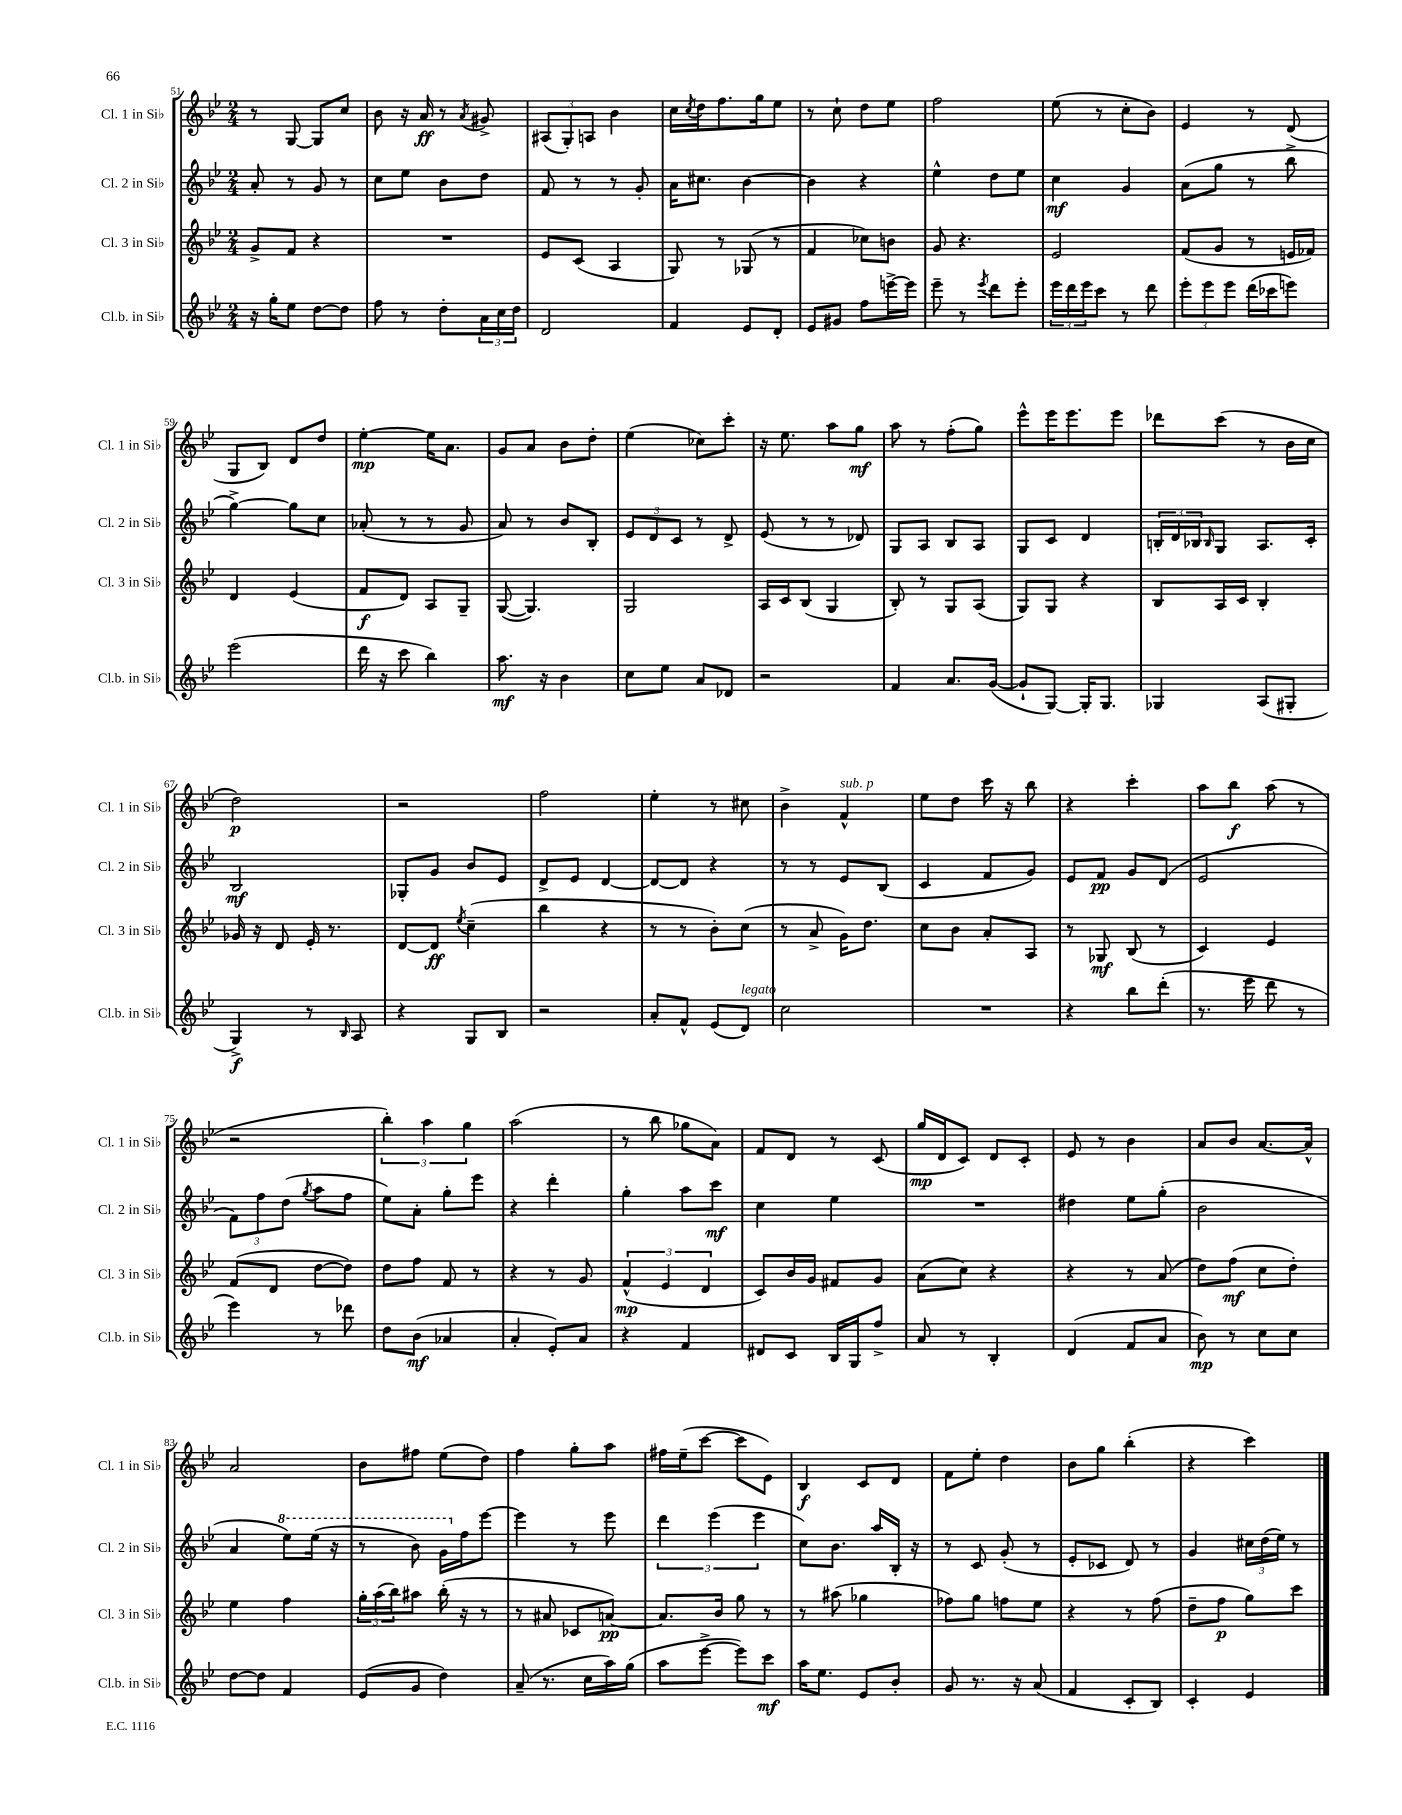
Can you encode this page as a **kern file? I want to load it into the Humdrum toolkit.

**kern	**dynam	**kern	**dynam	**kern	**dynam	**kern	**dynam
*part4	*part4	*part3	*part3	*part2	*part2	*part1	*part1
*staff4	*staff4	*staff3	*staff3	*staff2	*staff2	*staff1	*staff1
*I"Cl.b. in Si♭	*	*I"Cl. 3 in Si♭	*	*I"Cl. 2 in Si♭	*	*I"Cl. 1 in Si♭	*
*I'Cl.b. in Si♭	*	*I'Cl. 3 in Si♭	*	*I'Cl. 2 in Si♭	*	*I'Cl. 1 in Si♭	*
*clefG2	*	*clefG2	*	*clefG2	*	*clefG2	*
*k[b-e-]	*	*k[b-e-]	*	*k[b-e-]	*	*k[b-e-]	*
*M2/4	*	*M2/4	*	*M2/4	*	*M2/4	*
=51	=51	=51	=51	=51	=51	=51	=51
16r	.	8g^/L	.	8a'/	.	8r	.
16gg'\KL	.	.	.	.	.	.	.
8ee-\J	.	8f/J	.	8r	.	[8G/	.
[8dd\L	.	4r	.	8g/	.	8G/L]	.
8dd\J]	.	.	.	8r	.	8cc/J	.
=52	=52	=52	=52	=52	=52	=52	=52
8ff\	.	2r	.	8cc\L	.	8b-\	.
8r	.	.	.	8ee-\J	.	16r	.
.	.	.	.	.	.	16a/	ff
8dd'\L	.	.	.	8b-\L	.	8r	.
.	.	.	.	.	.	8qa/	.
24a\L	.	.	.	8dd\J	.	8g#X^/	.
24cc\	.	.	.	.	.	.	.
24dd\JJ	.	.	.	.	.	.	.
=53	=53	=53	=53	=53	=53	=53	=53
2d/	.	8e-/L	.	8f/	.	(12A#X/L	.
.	.	.	.	.	.	12G'/)	.
.	.	(8c/J	.	8r	.	.	.
.	.	.	.	.	.	12An/J	.
.	.	4A/	.	8r	.	4b-\	.
.	.	.	.	8g'/	.	.	.
=54	=54	=54	=54	=54	=54	=54	=54
4f/	.	8G/)	.	16a\KL	.	16cc\LL	.
.	.	.	.	.	.	8qcc/	.
.	.	.	.	8.cc#X\J	.	16dd\J	.
.	.	8r	.	.	.	8.ff\	.
8e-/L	.	(8G-X/	.	[4b-\	.	.	.
.	.	.	.	.	.	16gg\k	.
8d'/J	.	8r	.	.	.	8ee-\J	.
=55	=55	=55	=55	=55	=55	=55	=55
8e-/L	.	4f/	.	4b-\]	.	8r	.
8g#X/J	.	.	.	.	.	8cc`\	.
8ff\L	.	8cc-X\L)	.	4r	.	8dd\L	.
[16eeen^\L	.	8bn\J	.	.	.	8ee-\J	.
16eee\JJ]	.	.	.	.	.	.	.
=56	=56	=56	=56	=56	=56	=56	=56
8eee-~\	.	8g/	.	4ee-^^\	.	2ff\	.
8r	.	4.r	.	.	.	.	.
8qeee-/	.	.	.	.	.	.	.
8ddd\L	.	.	.	8dd\L	.	.	.
8eee-'\J	.	.	.	8ee-\J	.	.	.
=57	=57	=57	=57	=57	=57	=57	=57
24eee-\LL	.	2e-/	.	4cc\	mf	(8ee-\	.
24ddd\	.	.	.	.	.	.	.
24eee-\J	.	.	.	.	.	.	.
8ccc\J	.	.	.	.	.	8r	.
8r	.	.	.	4g/	.	8cc'\L	.
8ddd\	.	.	.	.	.	8b-\J)	.
=58	=58	=58	=58	=58	=58	=58	=58
12eee-'\L	.	(8f/L	.	(8a\L	.	4e-/	.
12eee-\	.	.	.	.	.	.	.
.	.	8g/J	.	8gg\J	.	.	.
12eee-\J	.	.	.	.	.	.	.
(16ddd\LL	.	8r	.	8r	.	8r	.
16ccc-X\J	.	.	.	.	.	.	.
8eeen\J)	.	16en/LL	.	8bb-^\	.	(8d/	.
.	.	16f-X/JJ)	.	.	.	.	.
!!LO:LB:g=z
=59	=59	=59	=59	=59	=59	=59	=59
(2eee-\	.	4d/	.	[4gg^\)	.	8G/L	.
.	.	.	.	.	.	8B-/J)	.
.	.	(4e-/	.	8gg\L]	.	8d/L	.
.	.	.	.	8cc\J	.	8dd/J	.
=60	=60	=60	=60	=60	=60	=60	=60
16ddd\	.	8f/L	f	(8a-X'/	.	[4ee-'\	mp
16r	.	.	.	.	.	.	.
8ccc\	.	8d/J)	.	8r	.	.	.
4bb-\)	.	8A/L	.	8r	.	16ee-\KL]	.
.	.	.	.	.	.	8.a\J	.
.	.	8G~/J	.	8g/	.	.	.
=61	=61	=61	=61	=61	=61	=61	=61
8.aa\	mf	([8G/	.	8a/)	.	8g/L	.
.	.	4.G/])	.	8r	.	8a/J	.
16r	.	.	.	.	.	.	.
4b-\	.	.	.	8b-/L	.	8b-\L	.
.	.	.	.	8B-'/J	.	8dd'\J	.
=62	=62	=62	=62	=62	=62	=62	=62
8cc\L	.	2G/	.	12e-/L	.	(4ee-\	.
.	.	.	.	12d/	.	.	.
8ee-\J	.	.	.	.	.	.	.
.	.	.	.	12c/J	.	.	.
8a/L	.	.	.	8r	.	8cc-X\L)	.
8d-X/J	.	.	.	8d^/	.	8ccc'\J	.
=63	=63	=63	=63	=63	=63	=63	=63
2r	.	16A/LL	.	(8e-/	.	16r	.
.	.	16c/J	.	.	.	8.ee-\	.
.	.	(8B-/J	.	8r	.	.	.
.	.	4G/	.	8r	.	8aa\L	.
.	.	.	.	8d-X/)	.	8gg\J	mf
=64	=64	=64	=64	=64	=64	=64	=64
4f/	.	8B-'/)	.	8G/L	.	8aa\	.
.	.	8r	.	8A/J	.	8r	.
8.a/L	.	8G/L	.	8B-/L	.	(8ff'\L	.
.	.	(8A/J	.	8A/J	.	8gg\J)	.
([16g/Jk	.	.	.	.	.	.	.
=65	=65	=65	=65	=65	=65	=65	=65
8g`/L]	.	8G/L)	.	8G/L	.	8eee-^^\L	.
[8G/J)	.	8G/J	.	8c/J	.	16eee-\K	.
.	.	.	.	.	.	8.eee-\	.
16G'/KL]	.	4r	.	4d/	.	.	.
8.G/J	.	.	.	.	.	.	.
.	.	.	.	.	.	8eee-\J	.
=66	=66	=66	=66	=66	=66	=66	=66
4G-X/	.	8B-/L	.	24Bn'/LL	.	8ddd-X\L	.
.	.	.	.	24d/	.	.	.
.	.	.	.	24B-X/J	.	.	.
.	.	.	.	16qqB-/	.	.	.
.	.	16A/L	.	8G/J	.	(8ccc\J	.
.	.	16c/JJ	.	.	.	.	.
(8A/L	.	4B-'/	.	8.A/L	.	8r	.
8G#X'/J	.	.	.	.	.	16b-\LL	.
.	.	.	.	16c'/Jk	.	16cc\JJ	.
!!LO:LB:g=z
=67	=67	=67	=67	=67	=67	=67	=67
4G^/)	f	16g-X/	.	2B-/	mf	2dd\)	p
.	.	16r	.	.	.	.	.
.	.	8d/	.	.	.	.	.
8r	.	16e-'/	.	.	.	.	.
.	.	8.r	.	.	.	.	.
16qqB-/	.	.	.	.	.	.	.
8A/	.	.	.	.	.	.	.
=68	=68	=68	=68	=68	=68	=68	=68
4r	.	[8d/L	.	8G-X'/L	.	2r	.
.	.	8d/J]	ff	8g/J	.	.	.
.	.	8qee-/	.	.	.	.	.
8G/L	.	(4cc~\	.	8b-/L	.	.	.
8B-/J	.	.	.	8e-/J	.	.	.
=69	=69	=69	=69	=69	=69	=69	=69
2r	.	4bb-\	.	8d^/L	.	2ff\	.
.	.	.	.	8e-/J	.	.	.
.	.	4r	.	[4d/	.	.	.
=70	=70	=70	=70	=70	=70	=70	=70
8a'/L	.	8r	.	8d/L_	.	4ee-'\	.
8f^^/J	.	8r	.	8d/J]	.	.	.
(8e-/L	.	8b-'\L)	.	4r	.	8r	.
!LO:TX:a:i:t=legato	!	!	!	!	!	!	!
8d/J)	.	(8cc\J	.	.	.	8cc#X\	.
=71	=71	=71	=71	=71	=71	=71	=71
2cc\	.	8r	.	8r	.	4b-^\	.
.	.	8a^/	.	8r	.	.	.
!	!	!	!	!	!	!LO:TX:a:i:t=sub. p	!
.	.	16g\KL)	.	8e-/L	.	4f^^/	.
.	.	8.dd\J	.	.	.	.	.
.	.	.	.	(8B-/J	.	.	.
=72	=72	=72	=72	=72	=72	=72	=72
2r	.	8cc\L	.	4c/	.	8ee-\L	.
.	.	8b-\J	.	.	.	8dd\J	.
.	.	8a'/L	.	8f/L	.	16ccc\	.
.	.	.	.	.	.	16r	.
.	.	8A/J	.	8g/J)	.	8bb-\	.
=73	=73	=73	=73	=73	=73	=73	=73
4r	.	8r	.	8e-/L	.	4r	.
.	.	8G-X/	mf	8f/J	pp	.	.
8bb-\L	.	(8B-/	.	8g/L	.	4ccc'\	.
(8ddd'\J	.	8r	.	(8d/J	.	.	.
=74	=74	=74	=74	=74	=74	=74	=74
8.r	.	4c/)	.	2e-/	.	8aa\L	.
.	.	.	.	.	.	8bb-\J	f
16eee-\	.	.	.	.	.	.	.
8ddd\	.	4e-/	.	.	.	(8aa\	.
8r	.	.	.	.	.	8r	.
!!LO:LB:g=z
=75	=75	=75	=75	=75	=75	=75	=75
4eee-\)	.	(8f/L	.	12f\L)	.	2r	.
.	.	.	.	12ff\	.	.	.
.	.	8d/J	.	.	.	.	.
.	.	.	.	(12dd\J	.	.	.
.	.	.	.	8qgg/	.	.	.
8r	.	[8dd\L	.	8aa\L	.	.	.
8ddd-X\	.	8dd\J])	.	8ff\J	.	.	.
=76	=76	=76	=76	=76	=76	=76	=76
8dd\L	.	8dd\L	.	8ee-\L)	.	6bb-'\)	.
(8b-\J	mf	8ff\J	.	8a'\J	.	.	.
.	.	.	.	.	.	6aa\	.
4a-X/	.	8f/	.	8gg'\L	.	.	.
.	.	.	.	.	.	6gg\	.
.	.	8r	.	8eee-\J	.	.	.
=77	=77	=77	=77	=77	=77	=77	=77
4a'/	.	4r	.	4r	.	(2aa\	.
8e-'/L)	.	8r	.	4ddd'\	.	.	.
8a/J	.	8g/	.	.	.	.	.
=78	=78	=78	=78	=78	=78	=78	=78
4r	.	(6f^^/	mp	4gg'\	.	8r	.
.	.	.	.	.	.	8bb-\	.
.	.	6e-/	.	.	.	.	.
4f/	.	.	.	8aa\L	.	8gg-X\L	.
.	.	6d/	.	.	.	.	.
.	.	.	.	8ccc\J	mf	8a\J)	.
=79	=79	=79	=79	=79	=79	=79	=79
8d#X/L	.	8c/L)	.	4cc\	.	8f/L	.
8c/J	.	16b-/L	.	.	.	8d/J	.
.	.	16g/JJ	.	.	.	.	.
16B-/LL	.	8f#X/L	.	4ee-\	.	8r	.
16G/J	.	.	.	.	.	.	.
8ff^/J	.	8g/J	.	.	.	(8c/	.
=80	=80	=80	=80	=80	=80	=80	=80
8a/	.	(8a\L	.	2r	.	16gg/LL	mp
.	.	.	.	.	.	16d/J	.
8r	.	8cc\J)	.	.	.	8c/J)	.
4B-'/	.	4r	.	.	.	8d/L	.
.	.	.	.	.	.	8c'/J	.
=81	=81	=81	=81	=81	=81	=81	=81
(4d/	.	4r	.	4dd#X\	.	8e-/	.
.	.	.	.	.	.	8r	.
8f/L	.	8r	.	8ee-\L	.	4b-\	.
8a/J	.	(8a/	.	(8gg'\J	.	.	.
=82	=82	=82	=82	=82	=82	=82	=82
8b-\)	mp	8dd\L)	.	2b-\	.	8a/L	.
8r	.	(8ff\J	mf	.	.	8b-/J	.
8cc\L	.	8cc\L	.	.	.	[8.a/L	.
8cc\J	.	8dd'\J)	.	.	.	.	.
.	.	.	.	.	.	16a^^/Jk]	.
!!LO:LB:g=z
=83	=83	=83	=83	=83	=83	=83	=83
[8dd\L	.	4ee-\	.	4a/	.	2a/	.
8dd\J]	.	.	.	.	.	.	.
*	*	*	*	*8va	*	*	*
4f/	.	4ff\	.	8eee-\L)	.	.	.
.	.	.	.	(16eee-\Jk	.	.	.
.	.	.	.	16r	.	.	.
=84	=84	=84	=84	=84	=84	=84	=84
(8e-/L	.	24gg'\LL	.	8r	.	8b-\L	.
.	.	(24aa\	.	.	.	.	.
.	.	24bb-\J)	.	.	.	.	.
8g/J	.	8aa#X\J	.	8bb-\)	.	8ff#X\J	.
4dd\)	.	(16bb-'\	.	16gg\LL	.	(8ee-\L	.
*	*	*	*	*X8va	*	*	*
.	.	16r	.	16ff\J	.	.	.
.	.	8r	.	[8eee-\J	.	8dd\J)	.
=85	=85	=85	=85	=85	=85	=85	=85
(8a~/	.	8r	.	4eee-\]	.	4ff\	.
8.r	.	8a#X/	.	.	.	.	.
.	.	8c-X/L	.	8r	.	8gg'\L	.
16cc\LL	.	.	.	.	.	.	.
16aa\)	.	[8an/J)	pp	8eee-\	.	8aa\J	.
(16gg\JJ	.	.	.	.	.	.	.
=86	=86	=86	=86	=86	=86	=86	=86
8aa\L	.	8.a/L]	.	6ddd\	.	16ff#X\LL	.
.	.	.	.	.	.	(16ee-~\J	.
[8eee-^\J	.	.	.	.	.	[8ccc\J	.
.	.	.	.	(6eee-\	.	.	.
.	.	16b-/Jk	.	.	.	.	.
8eee-\L])	.	8gg\	.	.	.	8ccc\L]	.
.	.	.	.	6eee-\	.	.	.
8ccc\J	mf	8r	.	.	.	8e-\J)	.
=87	=87	=87	=87	=87	=87	=87	=87
16aa\KL	.	8r	.	8cc\L)	.	4B-/	f
8.ee-\J	.	.	.	.	.	.	.
.	.	(8aa#X\	.	8.b-\J	.	.	.
8e-/L	.	4gg-X\	.	.	.	8c/L	.
.	.	.	.	16aa/LL	.	.	.
8b-'/J	.	.	.	16B-'/JJ	.	8d/J	.
.	.	.	.	16r	.	.	.
=88	=88	=88	=88	=88	=88	=88	=88
8g/	.	8ff-X\L)	.	8r	.	8f\L	.
8.r	.	8gg\J	.	8c/	.	8ee-'\J	.
.	.	8ffn\L	.	(8g'/	.	4dd\	.
16r	.	.	.	.	.	.	.
(8a/	.	8ee-\J	.	8r	.	.	.
=89	=89	=89	=89	=89	=89	=89	=89
4f/	.	4r	.	8e-'/L	.	8b-\L	.
.	.	.	.	8c-X/J	.	8gg\J	.
8c'/L	.	8r	.	8d/)	.	(4bb-'\	.
8B-/J)	.	(8ff\	.	8r	.	.	.
=90	=90	=90	=90	=90	=90	=90	=90
4c'/	.	8dd~\L	.	4g/	.	4r	.
.	.	8ff\J	p	.	.	.	.
4e-/	.	8gg\L)	.	24cc#X\LL	.	4ccc\)	.
.	.	.	.	(24dd\	.	.	.
.	.	.	.	24ee-\JJ)	.	.	.
.	.	8ccc\J	.	8r	.	.	.
==	==	==	==	==	==	==	==
*-	*-	*-	*-	*-	*-	*-	*-
